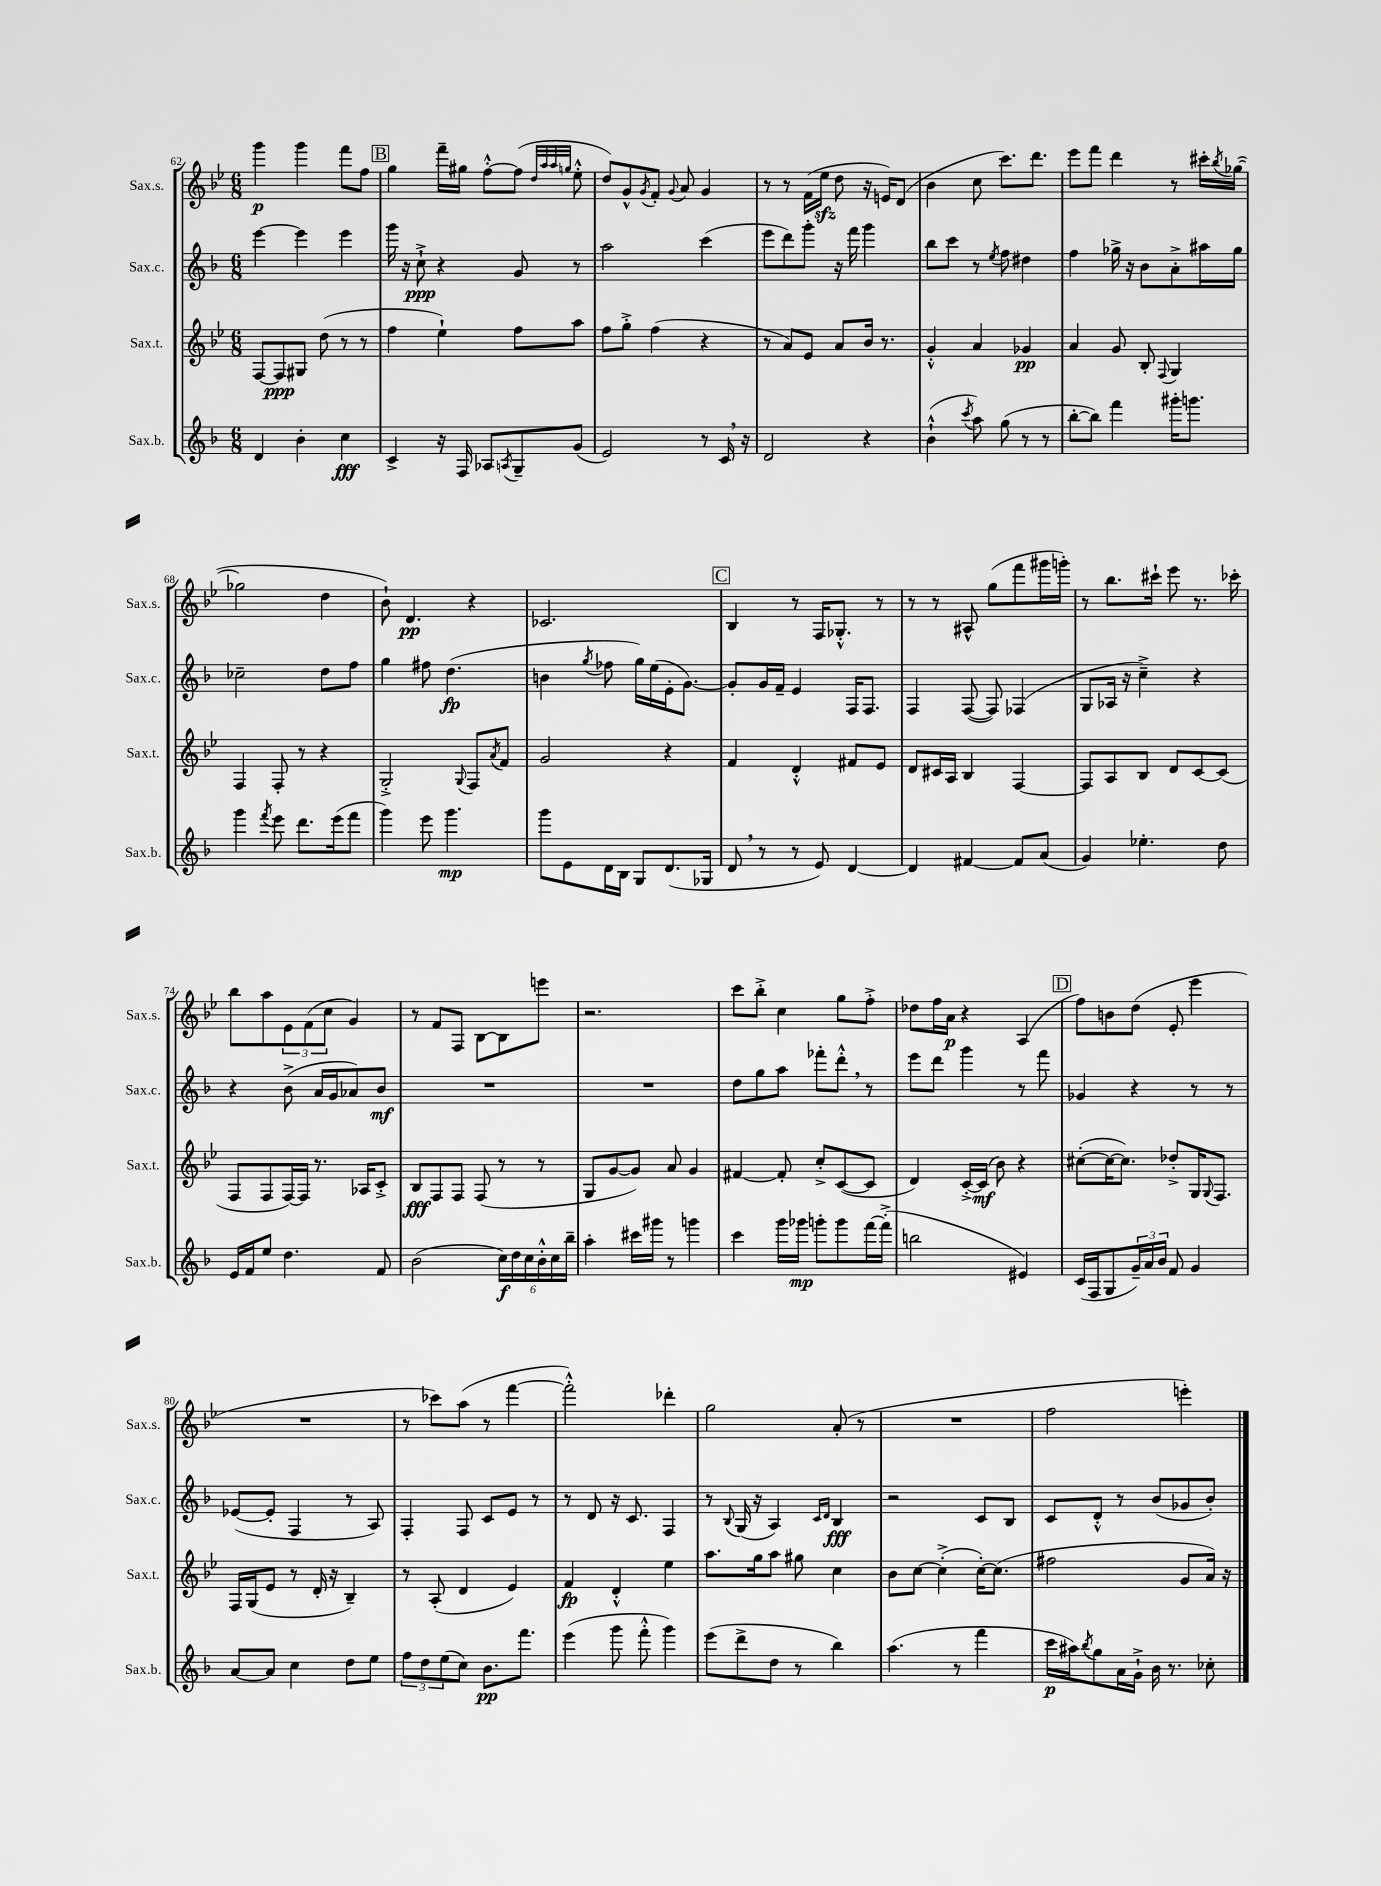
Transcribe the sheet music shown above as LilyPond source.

<<
\new StaffGroup <<
\new Staff = "s0" \with { instrumentName = "Sax.s." shortInstrumentName = "Sax.s." } {
    \clef treble \key bes \major \numericTimeSignature \time 6/8
    g'''4\p g'''4 f'''8 f''8 |
    \mark \markup { \box "B" } g''4 f'''16-- gis''16 f''8~-.-^ f''8( \grace { d''32 a''32 a''32 g''32 } ees''8-.-^ |
    d''8) g'8-^ \acciaccatura { g'8 } f'8-. \appoggiatura { g'8 } a'8 g'4 |
    r8 r8 f'16( ees''16\sfz d''8 r16 e'16) d'8( |
    bes'4 c''8 c'''8.) d'''8. |
    ees'''8 f'''8 d'''4 r8 cis'''16-. \acciaccatura { bes''8 } ges''16~( |
    ges''2 d''4 |
    bes'8-!) d'4.\pp r4 |
    ces'2. |
    \mark \markup { \box "C" } bes4 r8 f16 ges8.-.-^ r8 |
    r8 r8 ais8-^ g''8( f'''8 gis'''16 g'''16-.) |
    r8 bes''8. cis'''16-! ees'''8 r8. ces'''16-. |
    bes''8 a''8 \tuplet 3/2 { ees'8 f'8( c''8 } g'4) |
    r8 f'8 f8 bes8~ bes8 e'''8 |
    r2. |
    c'''8 bes''8-.-> c''4 g''8 f''8-.-> |
    des''8 f''16 a'16\p r4 a4( |
    \mark \markup { \box "D" } f''8) b'8 d''8( ees'8-. ees'''4 |
    R2. |
    r8 ces'''8) a''8( r8 f'''4~ |
    f'''2-.-^) des'''4-. |
    g''2 a'8-.( r8 |
    R2. |
    f''2 e'''4-.) \bar "|." |
}
\new Staff = "s1" \with { instrumentName = "Sax.c." shortInstrumentName = "Sax.c." } {
    \clef treble \key f \major \numericTimeSignature \time 6/8
    e'''4~ e'''4 e'''4 |
    \mark \markup { \box "B" } g'''16 r16 c''8-!->\ppp r4 g'8 r8 |
    a''2 c'''4( |
    e'''8 d'''8) g'''8-. r16 f'''16 g'''4 |
    bes''8 c'''8 r8 \acciaccatura { e''8 } f''8 dis''4 |
    f''4 ges''16-> r16 bes'8 a'8-.-> ais''16 ges''16 |
    ces''2-- d''8 f''8 |
    g''4 fis''8 d''4.\fp( |
    b'4 \acciaccatura { g''8 } fes''8 g''16) e''16( e'16-. g'8.~) |
    \mark \markup { \box "C" } g'8-. g'16 f'16-- e'4 f16 f8. |
    f4 f8~( f8) fes4( |
    g8 aes16 r16 c''4--->) r4 |
    r4 bes'8->( a'16 g'16 aes'8) bes'8\mf |
    R2. |
    R2. |
    d''8 g''8 a''8 fes'''8-. d'''8-.-^ \breathe r8 |
    e'''8 d'''8 g'''4 r8 f'''8 |
    \mark \markup { \box "D" } ges'4 r4 r8 r8 |
    ees'8~( ees'8-. f4 r8 a8) |
    f4-. f8 c'8 e'8 r8 |
    r8 d'8 r16 c'8. f4 |
    r8 \appoggiatura { bes8 } g16( r16 a4) \grace { c'16 d'16 } bes4\fff |
    r2 c'8 bes8 |
    c'8 d'8-.-^ r8 bes'8( ges'8 bes'8-.) \bar "|." |
}
\new Staff = "s2" \with { instrumentName = "Sax.t." shortInstrumentName = "Sax.t." } {
    \clef treble \key bes \major \numericTimeSignature \time 6/8
    f8~ f8\ppp gis8 d''8( r8 r8 |
    \mark \markup { \box "B" } f''4 ees''4-!) f''8 a''8 |
    f''8 g''8-.-> f''4( r4 |
    r8 a'8) ees'8 a'8 bes'16 r8. |
    g'4-.-^ a'4 ges'4\pp |
    a'4 g'8 bes8-. \appoggiatura { f8 } g4 |
    f4 f8-. r8 r4 |
    g2-.-> \appoggiatura { g8 } f8 \acciaccatura { a'8 } f'8 |
    g'2 r4 |
    \mark \markup { \box "C" } f'4 d'4-.-^ fis'8 ees'8 |
    d'8 cis'16 a16 bes4 f4~ |
    f8 a8 bes8 d'8 c'8~ c'8( |
    f8 f8 f16~) f16 r8. aes16 c'8-.-> |
    bes8\fff f8 f8 f8( r8 r8 |
    g8 g'8~ g'8) a'8 g'4 |
    fis'4~ fis'8-. c''8-.-> c'8~( c'8 |
    d'4) c'16~-.-> c'16\mf( bes'8) r4 |
    \mark \markup { \box "D" } cis''8~-.( cis''16~ cis''8.) des''8-.-> g16 \appoggiatura { g8 } f8. |
    f16 g16( ees'8 r8 d'16-. r16 bes4--) |
    r8 a8-.( d'4 ees'4) |
    f'4\fp d'4-.-^ ees''4 |
    a''8. g''16 a''8 gis''8 c''4 |
    bes'8 c''8~ c''4-.->( c''16~-.) c''8.( |
    fis''2 g'8 a'16) r16 \bar "|." |
}
\new Staff = "s3" \with { instrumentName = "Sax.b." shortInstrumentName = "Sax.b." } {
    \clef treble \key f \major \numericTimeSignature \time 6/8
    d'4 bes'4-. c''4\fff |
    \mark \markup { \box "B" } c'4-> r16 f16 aes8 \acciaccatura { a8 } g8-- g'8( |
    e'2) r8 c'16 \breathe r16 |
    d'2 r4 |
    bes'4-!-^( \acciaccatura { c'''8 } a''8) g''8( r8 r8 |
    bes''8~-. bes''8) f'''4 gis'''16-. g'''8. |
    g'''4 \acciaccatura { f'''8 } e'''8 d'''8. e'''16( f'''8 |
    g'''4) e'''8 g'''4.\mp |
    g'''8 e'8 d'16 bes16 g8 d'8.( ges16 |
    \mark \markup { \box "C" } d'8 \breathe r8 r8 e'8) d'4~ |
    d'4 fis'4~ fis'8 a'8( |
    g'4) ees''4.-. d''8 |
    e'16 f'16 e''8 d''4. f'8 |
    bes'2( \tuplet 6/4 { c''16\f) d''16 c''16 bes'16-.-^ c''16 bes''16-- } |
    a''4-. cis'''16 gis'''16 r8 g'''4 |
    c'''4 g'''16 ges'''16\mp g'''8-. g'''8 f'''16~ f'''16-.->( |
    b''2 eis'4) |
    \mark \markup { \box "D" } c'16( f16 g8 \tuplet 3/2 { g'16--) a'16 bes'16 } f'8 g'4 |
    a'8~ a'8 c''4 d''8 e''8 |
    \tuplet 3/2 { f''8 d''8 e''8( } c''8) bes'8.\pp f'''8. |
    e'''4( g'''8 f'''8-.-^ g'''4) |
    e'''8( d'''8-> d''8 r8 bes''4) |
    a''4.( r8 f'''4 |
    c'''16\p ais''16) \acciaccatura { bes''8 } g''8 a'16 g'16-!-> bes'16 r8. ces''8-. \bar "|." |
}
>>
>>
\layout { \context { \Score currentBarNumber = #62 } }
